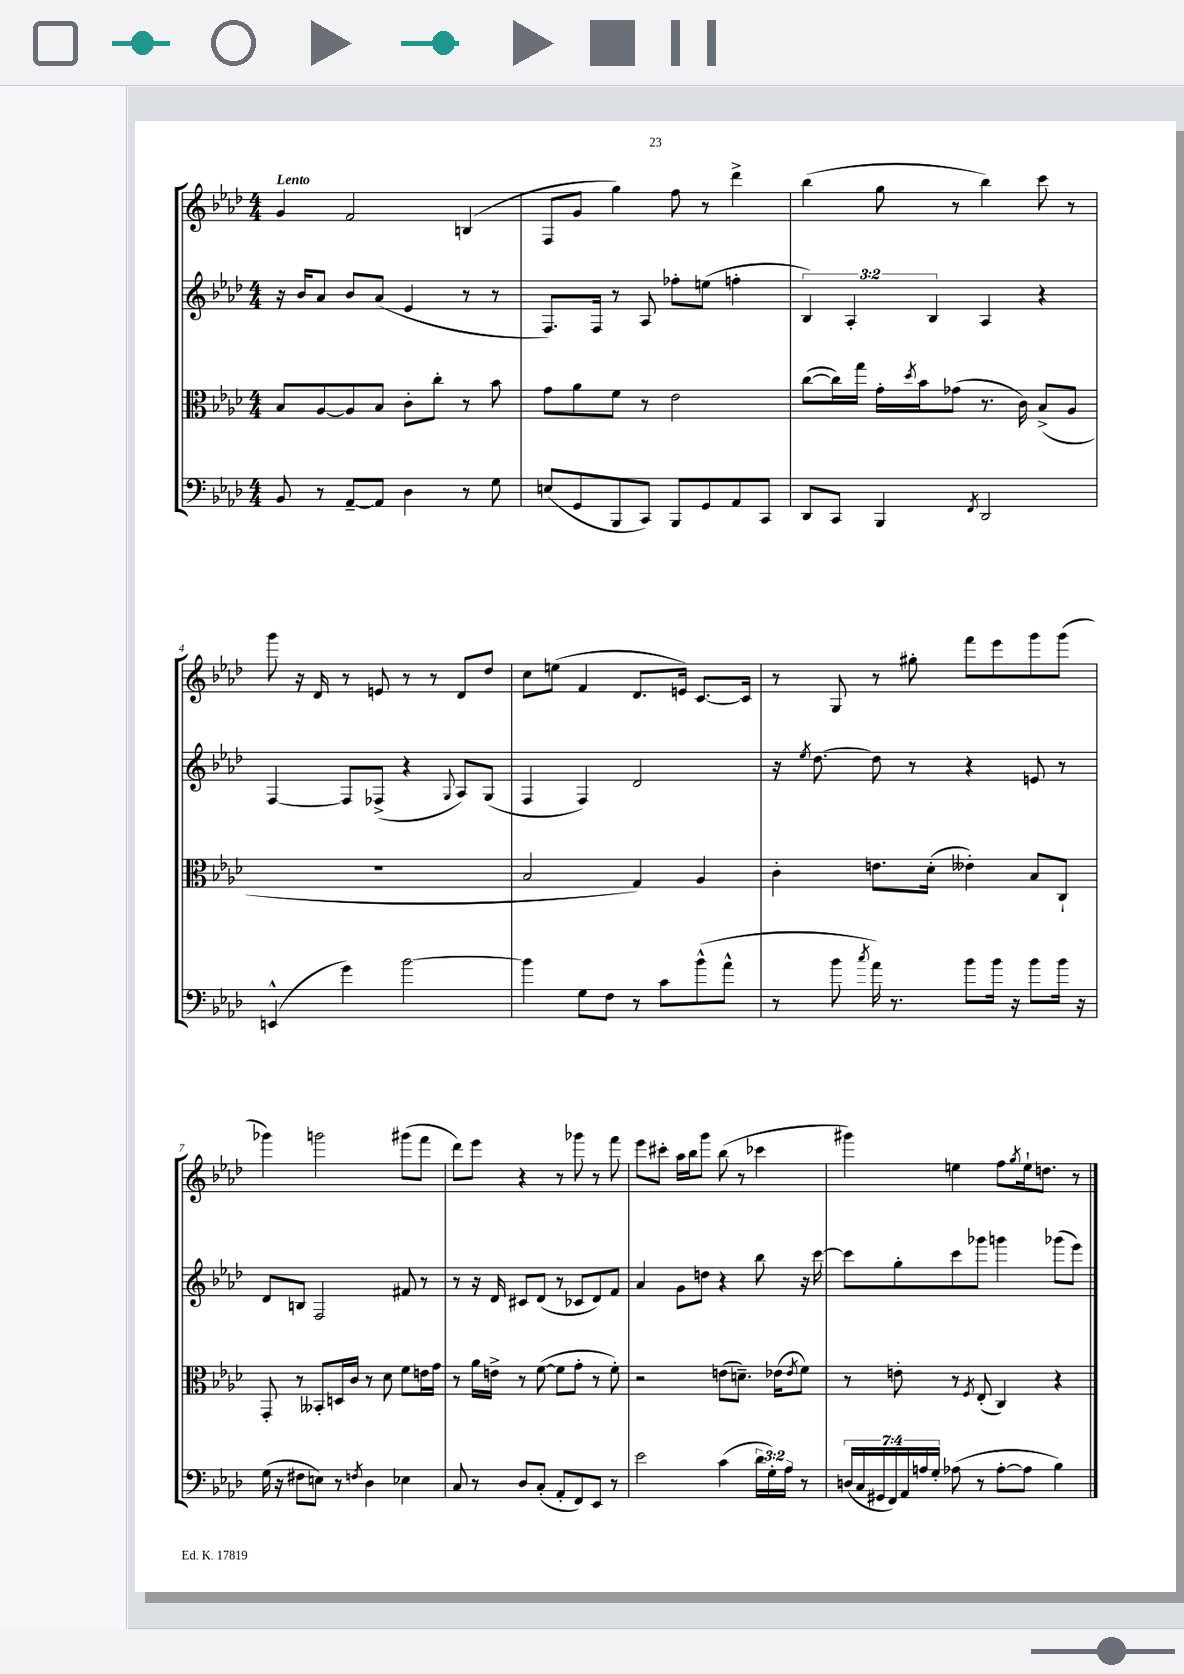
<<
\new StaffGroup <<
\new Staff = "s0" {
    \clef treble \key aes \major \numericTimeSignature \time 4/4 \tempo "Lento"
    g'4 f'2 b4( |
    f8 g'8 g''4) f''8 r8 des'''4-> |
    bes''4( g''8 r8 bes''4) c'''8 r8 |
    g'''8 r16 des'16 r8 e'8 r8 r8 des'8 des''8 |
    c''8 e''8( f'4 des'8. e'16) c'8.~ c'16 |
    r8 g8 r8 gis''8-. f'''8 ees'''8 g'''8 g'''8( |
    ges'''4) g'''2 gis'''8( f'''8 |
    des'''8) ees'''8 r4 r8 ges'''8 r8 f'''8 |
    ees'''8 cis'''8-. aes''16 bes''16 g'''8 bes''8( r8 ces'''4 |
    gis'''4) e''4 f''8 \acciaccatura { g''8 } e''16-! d''8. r8 \bar "|." |
}
\new Staff = "s1" {
    \clef treble \key aes \major \numericTimeSignature \time 4/4 \override Staff.TupletNumber.text = #tuplet-number::calc-fraction-text
    r16 bes'16 aes'8 bes'8 aes'8( ees'4 r8 r8 |
    f8.) f16 r8 aes8 fes''8-. e''8( f''4-. |
    \tuplet 3/2 { bes4) aes4-. bes4 } aes4 r4 |
    f4~ f8 fes8->( r4 \appoggiatura { g8 } aes8) g8( |
    f4 f4) des'2 |
    r16 \acciaccatura { ees''8 } des''8.~ des''8 r8 r4 e'8 r8 |
    des'8 b8 f2 fis'8 r8 |
    r8 r16 des'16 cis'8 des'8( r8 ces'8 des'8) f'8 |
    aes'4 g'8 d''8 r4 bes''8 r16 c'''16~ |
    c'''8 g''8-. c'''8 ges'''8 g'''4 ges'''8( ees'''8) \bar "|." |
}
\new Staff = "s2" {
    \clef alto \key aes \major \numericTimeSignature \time 4/4
    bes8 aes8~ aes8 bes8 c'8-. c''8-. r8 bes'8 |
    g'8 aes'8 f'8 r8 ees'2 |
    c''8~( c''16) g''16 g'16-. \acciaccatura { des''8 } bes'16 ges'8( r8. c'16) bes8->( aes8 |
    R1 |
    bes2 g4) aes4 |
    c'4-. e'8. des'16-.( eeses'4-.) bes8 c8-! |
    g,8-. r8 beses,8-. d16 c'16 r8 des'8 f'8 e'16 g'16 |
    r8 aes'16 e'16-> r8 f'8~( f'8 g'8-. r8 f'8-.) |
    r2 e'8( d'8.--) ees'16( \acciaccatura { ees'8 } f'8) |
    r8 e'8-. r8 \acciaccatura { f8 } ees8-.( c4) r4 \bar "|." |
}
\new Staff = "s3" {
    \clef bass \key aes \major \numericTimeSignature \time 4/4 \override Staff.TupletNumber.text = #tuplet-number::calc-fraction-text
    bes,8 r8 aes,8~-- aes,8 des4 r8 g8 |
    e8( g,8 bes,,8 c,8) bes,,8 g,8 aes,8 c,8 |
    des,8 c,8 bes,,4 \acciaccatura { f,8 } des,2 |
    e,4-^( g'4) bes'2~ |
    bes'4 g8 f8 r8 c'8 bes'8-^( aes'8-^ |
    r8 bes'8 \acciaccatura { c''8 } aes'16) r8. bes'8 bes'16 r16 bes'8 bes'16 r16 |
    g16( r16 fis8 e8) r8 \acciaccatura { f8 } des4 ees4 |
    c8 r8 des8 c8-.( aes,8-. f,8) ees,8 r8 |
    ees'2 c'4( \tuplet 3/2 { des'16 g16-.) aes16 } r8 |
    \tuplet 7/4 { d16( c16 gis,16 f,16) aes,16 a16 g16-. } aes8( r8 aes8~-. aes8 bes4) \bar "|." |
}
>>
>>
